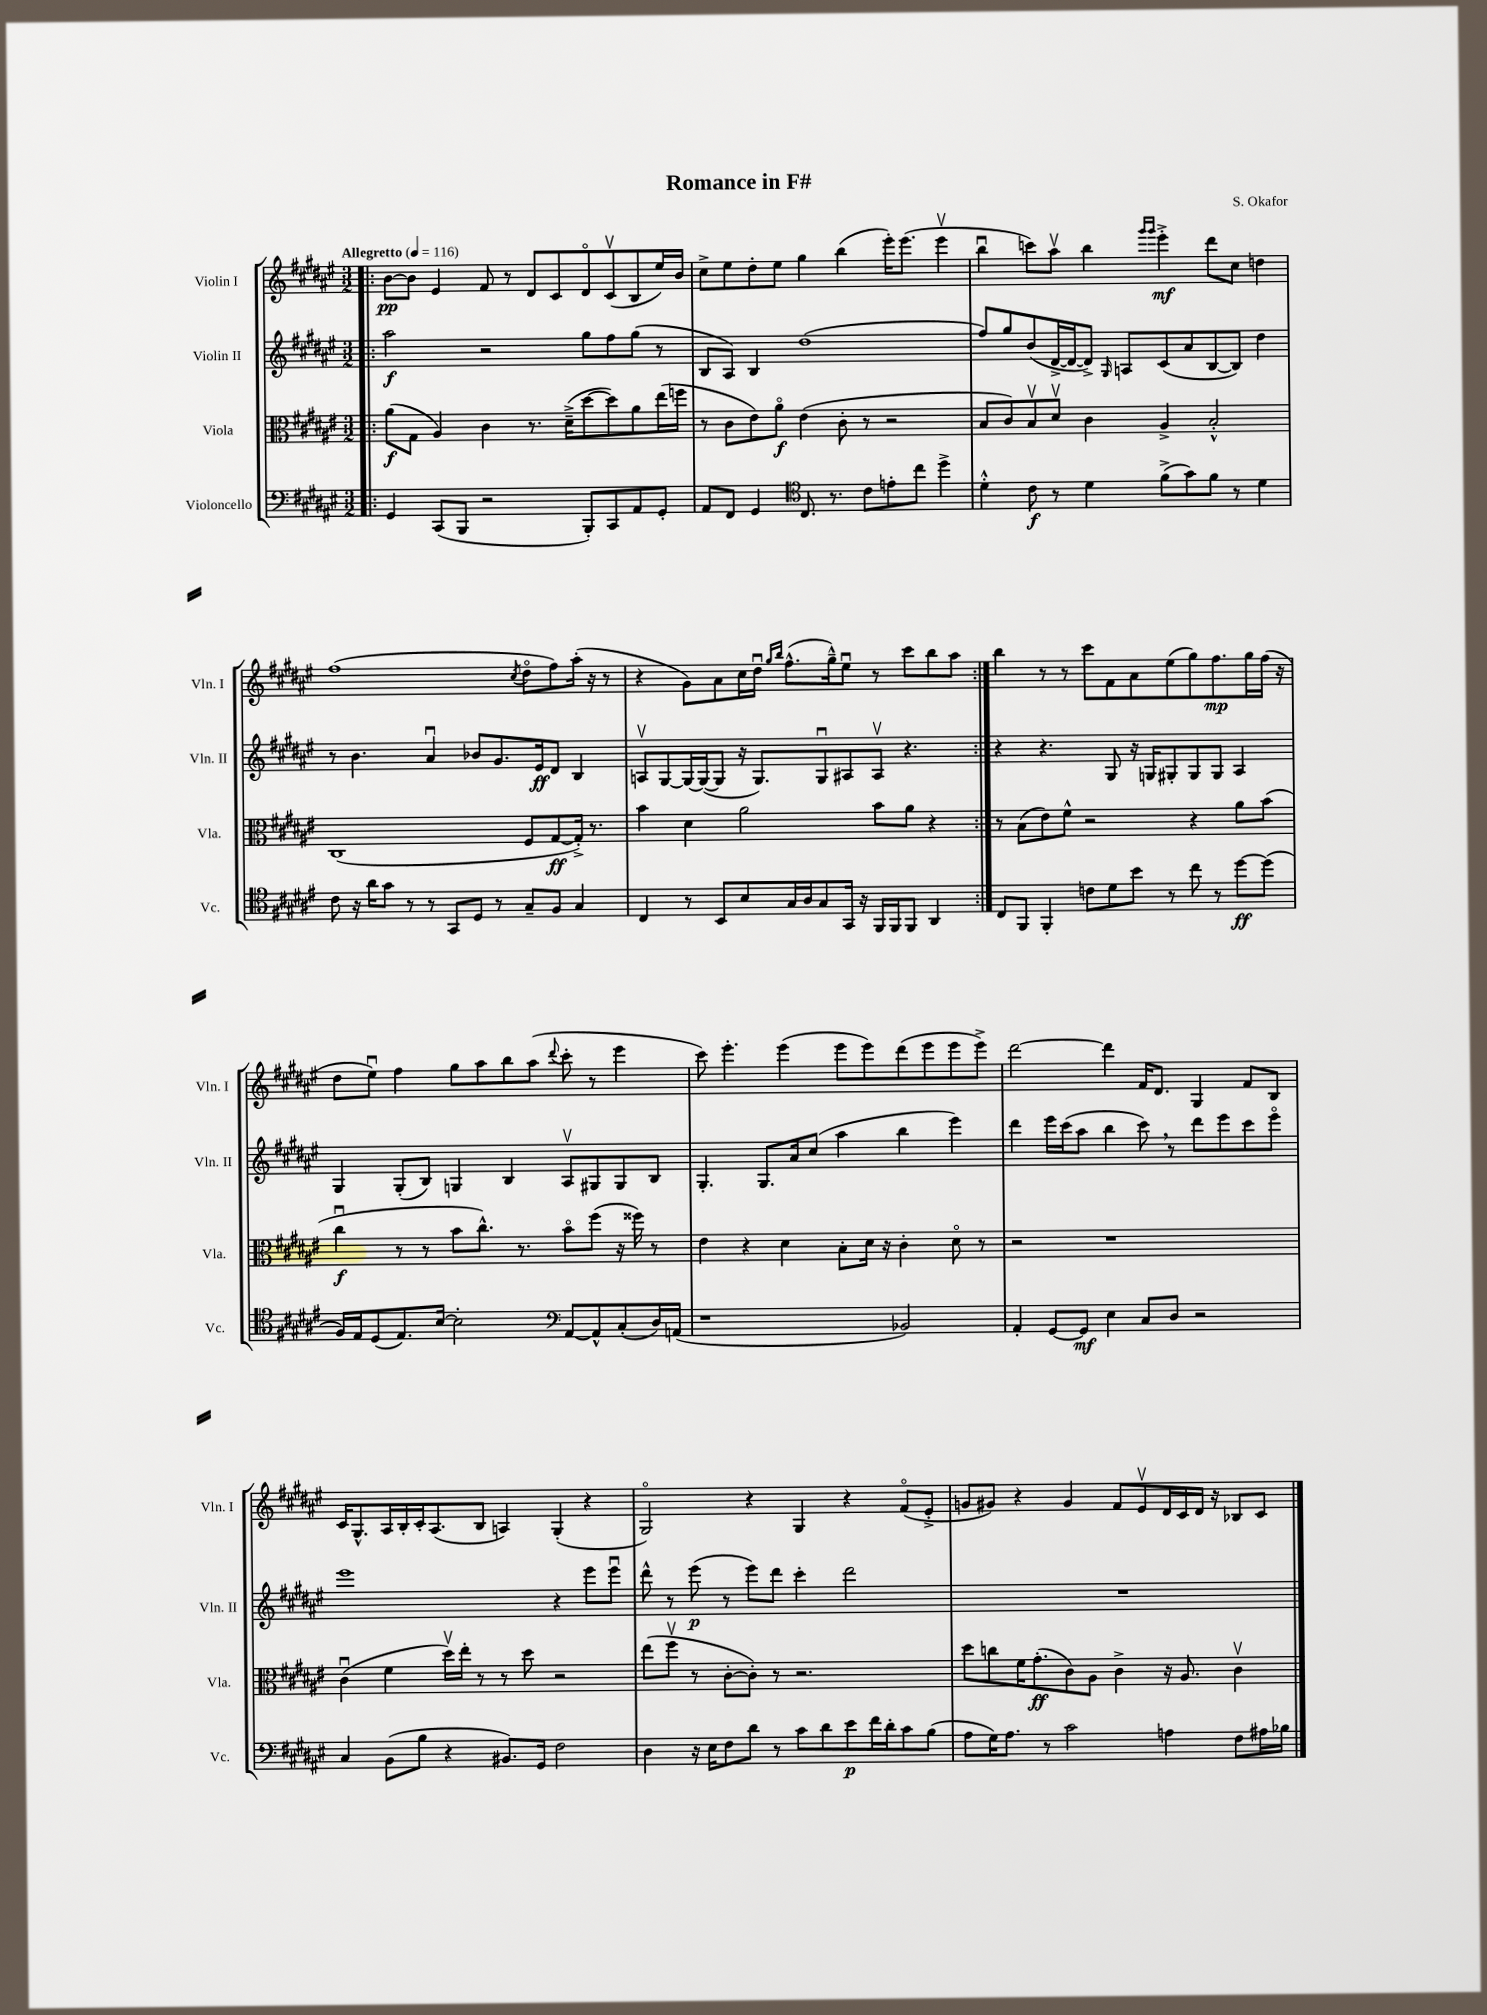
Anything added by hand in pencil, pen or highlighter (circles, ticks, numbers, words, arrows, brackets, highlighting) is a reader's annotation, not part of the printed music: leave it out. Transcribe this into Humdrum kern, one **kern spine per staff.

**kern	**kern	**kern	**kern
*staff4	*staff3	*staff2	*staff1
*clefF4	*clefC3	*clefG2	*clefG2
*k[f#c#g#d#a#e#]	*k[f#c#g#d#a#e#]	*k[f#c#g#d#a#e#]	*k[f#c#g#d#a#e#]
*M3/2	*M3/2	*M3/2	*M3/2
*MM116	*MM116	*MM116	*MM116
=!|:	=!|:	=!|:	=!|:
4GG#	(8a#	2aa#	[8b
.	8G#	.	8b]
(8CC#	4A#)	.	4e#
8BBB	.	.	.
2r	4c#	2r	8f#
.	.	.	8r
.	8.r	.	8d#
.	.	.	8c#
.	(16d#~^	.	.
8BBB')	[8dd#	8gg#	8d#o
8CC#	8dd#])	8ff#	(8c#v
8AA#	8a#	(8gg#	8B
8GG#'	(16ee#	8r	16ee#)
.	16ff	.	16b
=	=	=	=
8AA#	8r	8B	8cc#^
8FF#	8c#	8A#)	8ee#
4GG#	8e#)	4B	8dd#'
.	8a#o	.	8ee#
*clefC4	*	*	*
8.C#	(4e#	(1dd#	4gg#
8.r	.	.	.
.	8c#'	.	(4bb
8c#	8r	.	.
8e'	2r	.	16eee#')
.	.	.	(8.eee#
8cc#	.	.	.
4dd#^	.	.	4eee#v
=	=	=	=
4d#'^^	8B	8ff#)	4bbu
.	8c#)	8gg#	.
8c#	8Bv	(8b	8ccc)
8r	8d#v	[16d#^	8aa#v
.	.	16d#_	.
4d#	4c#	8d#^])	4bb
.	.	16qqG#	.
.	.	8A	.
.	.	.	16qqggg#
.	.	.	16qqggg#
(8f#^	4A#^	(8c#	4eee#'^
8g#)	.	8a#	.
8f#	2B'^^	[8B	8ddd#
8r	.	8B])	8cc#
4d#	.	4dd#	4dd
=	=	=	=
8c#	(1C#	8r	(1ff#
16r	.	4.b	.
16a#	.	.	.
8g#	.	.	.
8r	.	.	.
8r	.	4a#u	.
8GG#	.	.	.
8D#	.	8b-	.
8r	.	8.g#	.
.	.	.	8qcc#
8G#~	8F#	.	8dd#o
.	.	16e#	.
8F#	[8G#	8d#	8ff#)
4G#	16G#'^])	4B	(16aa#'
.	8.r	.	16r
.	.	.	8r
=	=	=	=
4C#	4b	8Av	4r
.	.	[8G#	.
8r	4d#	16G#_	8g#)
.	.	(16G#_	.
8BB	.	8G#]	8a#
8B	2a#	16r	16cc#
.	.	8.G#)	16dd#u
.	.	.	16qqgg#
.	.	.	16qqbb
16G#	.	.	(8.ff#^^
16A#	.	.	.
8G#	.	8G#u	.
.	.	.	16gg#~^^)
16GG#	.	8A#	8ee#u
16r	.	.	.
16FF#	8b	8A#v	8r
16FF#	.	.	.
8FF#	8a#	4.r	8ccc#
4AA#	4r	.	8bb
.	.	.	8aa#
=:|!	=:|!	=:|!	=:|!
8C#	8r	4r	4bb
8FF#	(8B	.	.
4FF#'	8e#)	4.r	8r
.	8f#^^	.	8r
8c	2r	.	8ccc#
8d#	.	8G#	8f#
8b	.	16r	8a#
.	.	16G	.
8r	.	8G#'	(8ee#
8cc#	4r	8G#	8gg#)
8r	.	8G#	8.ff#
[8dd#	8a#	4A#	.
.	.	.	16gg#
(8dd#]	(8b	.	(16ff#
.	.	.	16r
=	=	=	=
16F#)	4cc#u	4G#	8dd#
16E#	.	.	.
(8D#	.	.	8ee#u)
8.E#)	8r	(8G#'	4ff#
.	8r	8B)	.
[16B	.	.	.
2B']	8b	4G	8gg#
.	8.cc#^^)	.	8aa#
.	.	4B	8bb
.	8.r	.	.
.	.	.	(8aa#
*clefF4	*	*	*
.	.	.	8qqddd#
[8AA#	8bo	8A#v	8ccc#'
8AA#^^]	(8ff#	8G#	8r
(8C#'	16r	8G#	4eee#
.	16ff##)	.	.
16D#)	8r	8B	.
(16AA	.	.	.
=	=	=	=
1r	4e#	4.G#'	8ccc#)
.	.	.	4.eee#'
.	4r	.	.
.	.	8.G#	.
.	4d#	.	(4eee#
.	.	16a#	.
.	.	(8cc#	.
.	8B'	4aa#	8eee#
.	16d#	.	8eee#)
.	16r	.	.
2BB-)	4c#'	4bb	(8ddd#
.	.	.	8eee#
.	8d#o	4eee#)	8eee#
.	8r	.	8eee#^)
=	=	=	=
4AA#'	2r	4ddd#	[2ddd#
[8GG#	.	16eee#	.
.	.	(16ccc#	.
8GG#]	.	8aa#	.
4E#	1r	4bb	4ddd#]
8C#	.	8ccc#)	16f#
.	.	.	8.d#
8D#	.	8r	.
2r	.	8ddd#	4G#
.	.	8eee#	.
.	.	8ccc#	8f#
.	.	8eee#o	8B
=	=	=	=
4C#	(4c#u	1eee#	16c#
.	.	.	8.G#^^
(8BB	4f#	.	16A#
.	.	.	16B'
8B	.	.	16c#'
.	.	.	(8.A#
4r	16dd#v)	.	.
.	16ee#'	.	.
.	8r	.	8B
8.BB#)	8r	.	4A)
.	8dd#	.	.
16GG#	.	.	.
2F#	2r	4r	(4G#'
.	.	8eee#	4r
.	.	8eee#u	.
=	=	=	=
4D#	(8ee#	8ddd#^^	2G#o)
.	8ff#v	8r	.
16r	8r	(8eee#	.
16E#	.	.	.
8F#	[8c#'	8r	.
8d#	8c#'])	8eee#)	4r
8r	8r	8ddd#	.
8c#	2.r	4ccc#'	4G#
8d#	.	.	.
8e#	.	2ddd#	4r
16f#	.	.	.
16d#'	.	.	.
8c#	.	.	(8f#o
(8B	.	.	8e#'^
=	=	=	=
8A#	8dd#	1.r	8g
16G#)	8cc	.	8g#)
8.A#	.	.	.
.	16f#	.	4r
.	(8.g#'	.	.
8r	.	.	.
2c#	8c#)	.	4g#
.	8A#	.	.
.	4c#^	.	8f#
.	.	.	8e#v
4A	16r	.	16d#
.	8.A#	.	16c#
.	.	.	16d#
.	.	.	16r
8F#	4c#v	.	8B-
16A#	.	.	8c#
16B-	.	.	.
==	==	==	==
*-	*-	*-	*-
